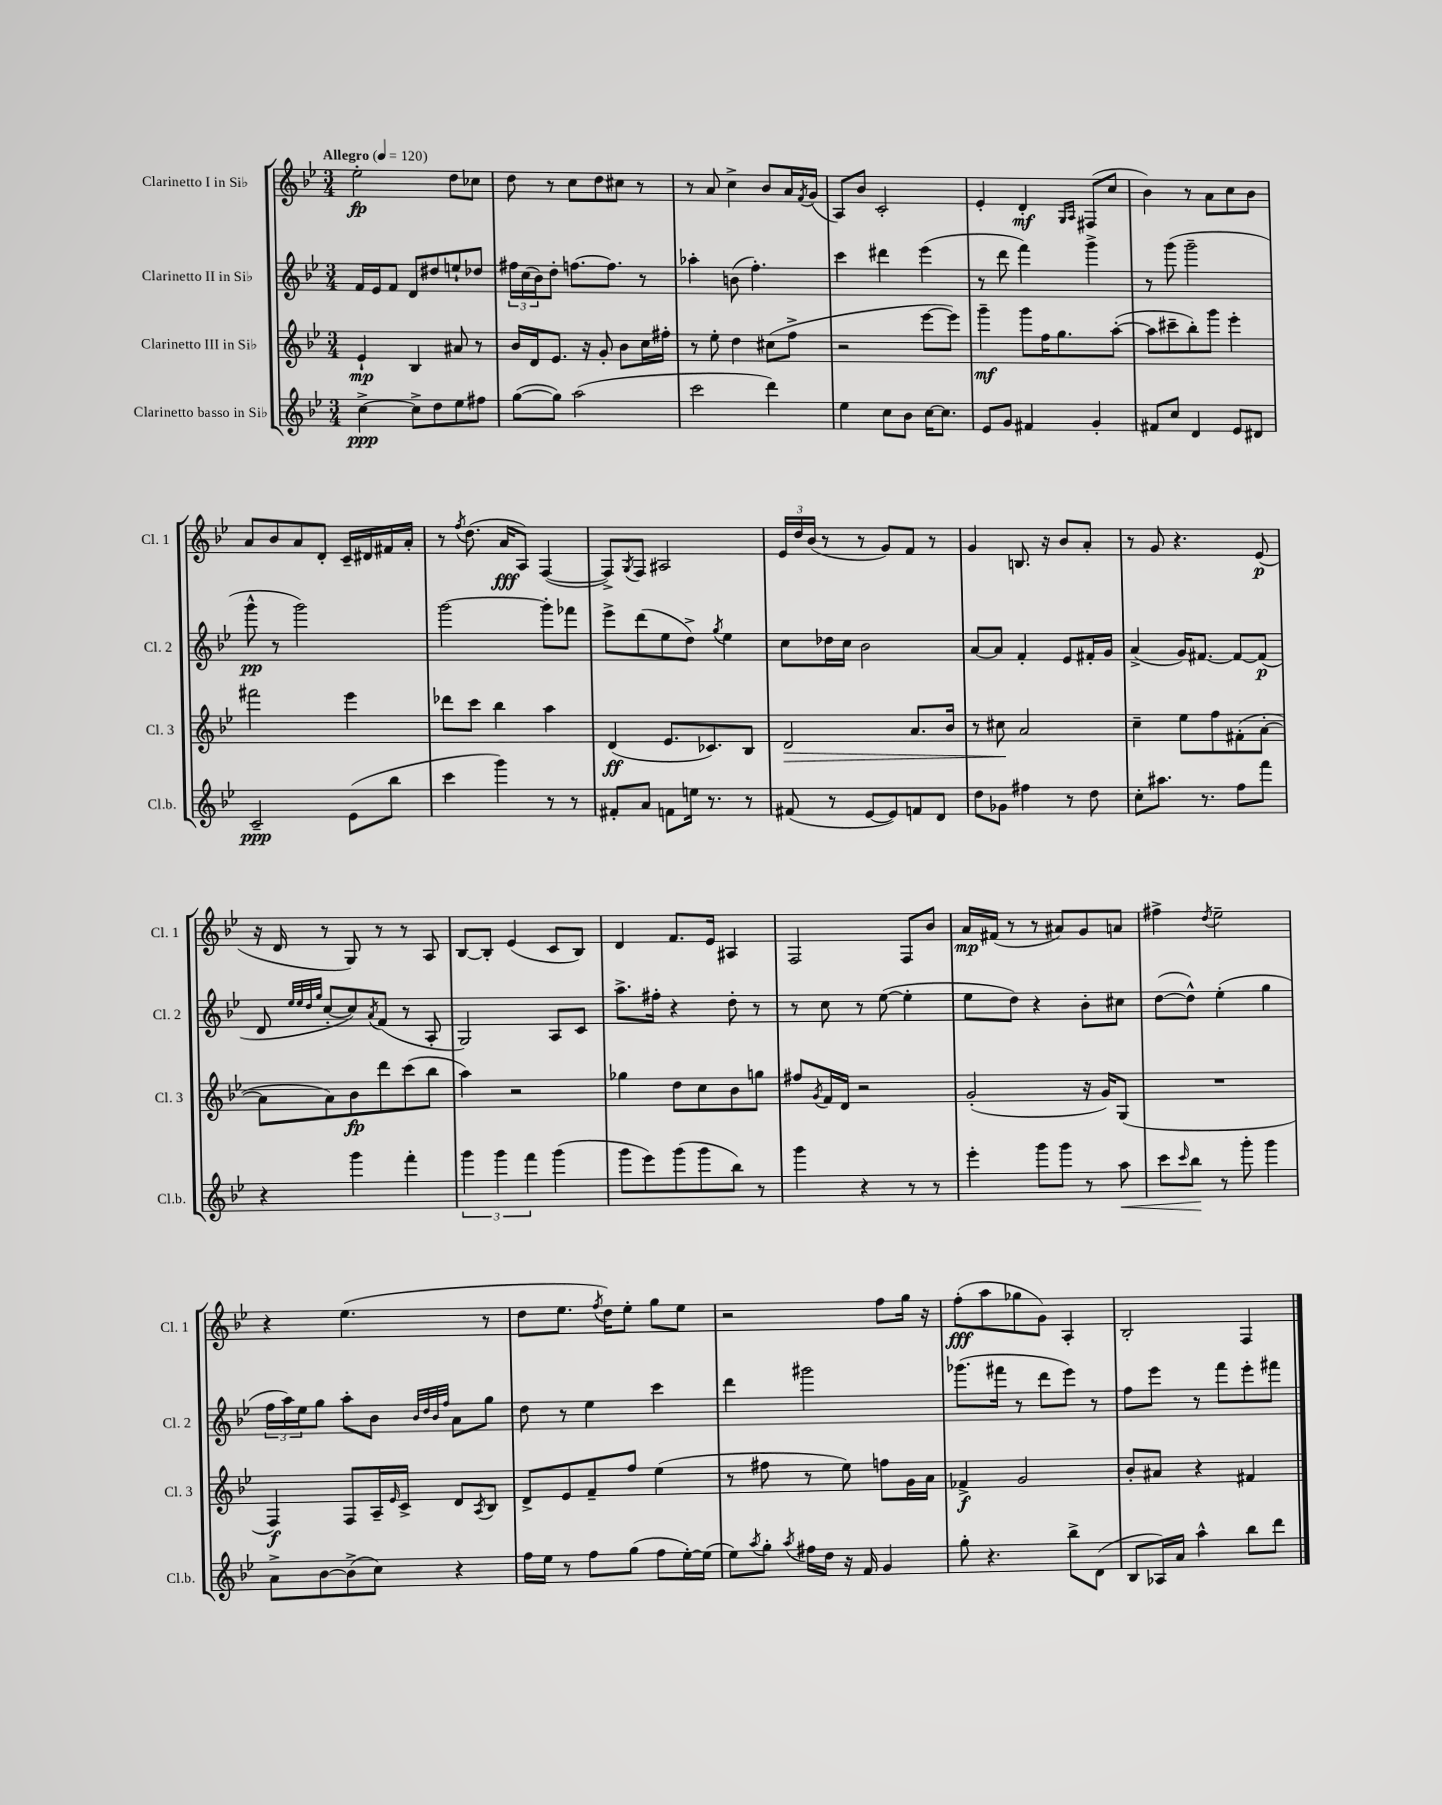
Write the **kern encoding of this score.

**kern	**kern	**kern	**kern
*staff4	*staff3	*staff2	*staff1
*clefG2	*clefG2	*clefG2	*clefG2
*k[b-e-]	*k[b-e-]	*k[b-e-]	*k[b-e-]
*M3/4	*M3/4	*M3/4	*M3/4
*MM120	*MM120	*MM120	*MM120
[4cc^	4e-`	16f	2ee-'
.	.	16e-	.
.	.	8f	.
8cc^]	4B-	8d	.
8dd	.	8dd#	.
8ee-	8a#	8ee`	8dd
8ff#	8r	8dd-	8cc-
=	=	=	=
([8gg	16b-	24ff#	8dd
.	.	(24cc	.
.	16d	.	.
.	.	24b-)	.
8gg])	8.e-	8dd'	8r
(2aa	.	[8.ff	8cc
.	16r	.	.
.	8g'	.	8dd
.	.	8.ff]	.
.	8b-	.	8cc#
.	16cc	8r	8r
.	16ff#'	.	.
=	=	=	=
2ccc	8r	4aa-'	8r
.	8ee-'	.	8a
.	4dd	(8b	4cc^
.	.	4.ff')	.
4ddd)	(8cc#	.	8b-
.	8ff^	.	16a
.	.	.	8qf
.	.	.	(16g
=	=	=	=
4ee-	2r	4ccc	8A)
.	.	.	8b-
8cc	.	4ddd#	2c'
8b-	.	.	.
[16cc	[8eee-	(4eee-	.
8.cc]	.	.	.
.	8eee-])	.	.
=	=	=	=
8e-	4ggg~	8r	4e-'
8g	.	8ddd	.
4f#	8ggg	4fff)	4d'
.	16ff	.	.
.	8.gg	.	.
.	.	.	16qqG
.	.	.	16qqA
4g'	.	4ggg^	(8F#
.	([8aa'	.	8cc
=	=	=	=
8f#	8aa]	8r	4b-)
8cc	8ccc#~	(8ggg	.
4d	8bb-')	2ggg~	8r
.	8ggg	.	8a
8e-	4eee-'	.	8cc
8d#	.	.	8b-
=	=	=	=
2c~	2fff#	8ggg^^	8a
.	.	8r	8b-
.	.	2ggg)	8a
.	.	.	8d'
(8e-	4eee-	.	16c~
.	.	.	16d#
8bb-	.	.	16f#
.	.	.	16a'
=	=	=	=
4ccc	8ddd-	[2ggg	8r
.	.	.	8qff
.	8ccc	.	(8.dd
4ggg)	4bb-	.	.
.	.	.	16a
.	.	.	8A)
8r	4aa	8ggg']	([4F
8r	.	8fff-	.
=	=	=	=
8f#'	(4d	8eee-^	8F^])
.	.	.	8qG
8a	.	(8ddd	8F
8f	8.e-	8ee-	2A#
16ee	.	8dd^)	.
8.r	8.c-)	.	.
.	.	8qgg	.
.	.	4ee-	.
8r	8B-	.	.
=	=	=	=
(8f#	2d	8cc	24e-
.	.	.	24dd
.	.	.	(24b-
8r	.	16dd-	8r
.	.	16cc	.
[8e-	.	2b-	8r
8e-])	.	.	8g)
8f	8.a	.	8f
8d	.	.	8r
.	16b-	.	.
=	=	=	=
8dd	8r	[8a	4g
8g-	8cc#	8a]	.
4ff#	2a	4f'	8.B
.	.	.	16r
8r	.	8e-	8b-
8dd	.	16f#'	8a'
.	.	16g	.
=	=	=	=
8cc'	4cc~	(4a^	8r
8.aa#	.	.	8g
.	8ee-	16g)	4.r
8.r	.	[8.f#	.
.	8ff	.	.
8ff	(8f#'	8f#_	.
8fff	[8a'	(8f#]	(8e-
=	=	=	=
4r	8a]	8d	16r
.	.	.	16d
.	.	32qqee-	.
.	.	32qqee-	.
.	.	32qqdd	.
.	.	32qqgg	.
.	8a)	[8cc'	8r
4ggg	8b-	8cc])	8G)
.	.	8qa	.
.	8ddd	(8f	8r
4fff'	(8ccc	8r	8r
.	8bb-	8A'	8A
=	=	=	=
6ggg	4aa)	2G)	[8B-
.	.	.	8B-']
6ggg	.	.	.
.	2r	.	(4e-
6fff	.	.	.
(4ggg	.	8A	8c
.	.	8c	8B-)
=	=	=	=
8ggg	4gg-	8.aa^	4d
8eee-)	.	.	.
.	.	16ff#'	.
(8ggg	8dd	4r	8.f
8ggg	8cc	.	.
.	.	.	16e-
8bb-)	8b-	8dd'	4A#
8r	8gg	8r	.
=	=	=	=
4ggg	8ff#	8r	2F
.	8qg	.	.
.	16f	8cc	.
.	16d	.	.
4r	2r	8r	.
.	.	([8ee-	.
8r	.	4ee-']	8F
8r	.	.	8b-
=	=	=	=
4eee-'	(2g'	8ee-	16a
.	.	.	(16f#
.	.	8dd)	8r
8ggg	.	4r	8r
8ggg	.	.	8a#)
8r	16r	8b-'	8g
.	16g)	.	.
8aa	(8G	8cc#	8a
=	=	=	=
8ccc	2.r	([8dd	4ff#^
16qqccc	.	.	.
8bb-	.	8dd^^])	.
.	.	.	8qdd
8r	.	(4ee-'	2ee-~
8ggg'	.	.	.
4ggg	.	4gg	.
=	=	=	=
8a^	4F)	24ff	4r
.	.	24aa)	.
.	.	24ee-	.
[8b-	.	8gg	.
(8b-^]	8F	8aa'	(4.ee-
8cc)	16A~	8b-	.
.	16qqe-	.	.
.	16c^	.	.
.	.	32qqb-	.
.	.	32qqdd	.
.	.	32qqb-	.
.	.	32qqff	.
4r	8d	8a	.
.	8qA	.	.
.	8B-	8gg	8r
=	=	=	=
16ff	8d^	8dd	8dd
16ee-	.	.	.
8r	8e-	8r	8.ee-
8ff	8f~	4ee-	.
.	.	.	8qff
.	.	.	16dd)
(8gg	8ff	.	8ee-'
8ff	(4ee-	4ccc	8gg
[16ee-')	.	.	8ee-
(16ee-]	.	.	.
=	=	=	=
8ee-)	8r	4ddd	2r
8qaa	.	.	.
8gg'	8ff#	.	.
8qaa	.	.	.
16ff#	8r	2ggg#	.
16dd	.	.	.
16r	8ee-)	.	.
16f	.	.	.
4g	8ff	.	8ff
.	16g	.	16gg
.	16a	.	16r
=	=	=	=
8gg'	4f-^	(8.ggg-	(8ff'
4.r	.	.	8aa
.	.	16fff#	.
.	2g	8r	8gg-
.	.	8ddd	8g)
8bb-^	.	8eee-)	4A'
(8d	.	8r	.
=	=	=	=
8B-	8b-'	8ff	2B-'
16A-)	8a#	8eee-	.
16a	.	.	.
4aa^^	4r	8r	.
.	.	8fff	.
8bb-	4f#	8eee-'	4F
8ddd	.	8fff#	.
==	==	==	==
*-	*-	*-	*-
